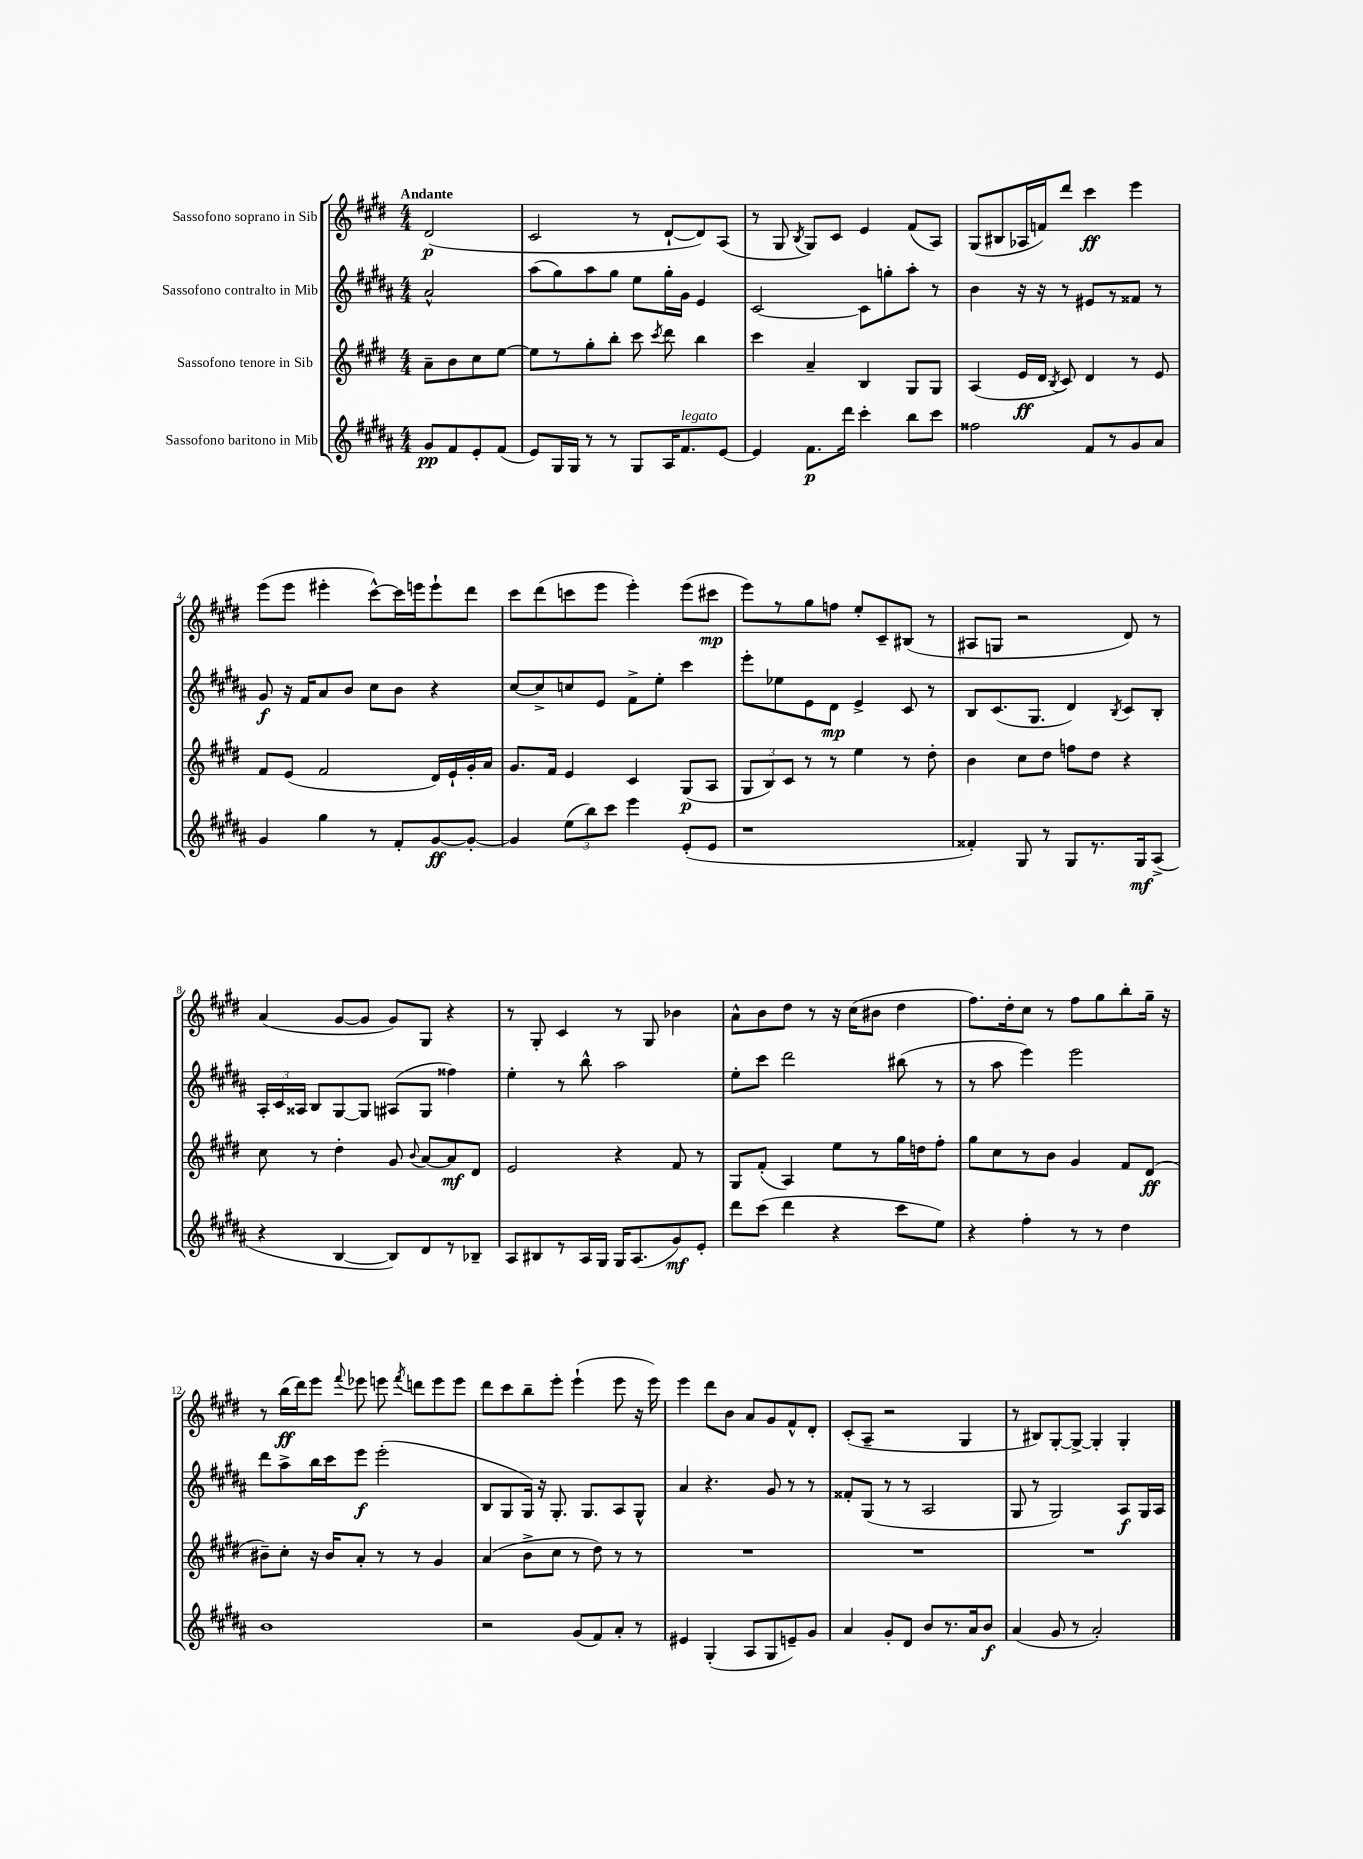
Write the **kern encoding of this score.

**kern	**kern	**kern	**kern
*staff4	*staff3	*staff2	*staff1
*clefG2	*clefG2	*clefG2	*clefG2
*k[f#c#g#d#a#]	*k[f#c#g#d#]	*k[f#c#g#d#a#]	*k[f#c#g#d#]
*M4/4	*M4/4	*M4/4	*M4/4
8g#	8a~	2a#^^	(2d#
8f#	8b	.	.
8e'	8cc#	.	.
(8f#	[8ee	.	.
=	=	=	=
8e)	8ee]	(8aa#	2c#
16G#	8r	8gg#)	.
16G#	.	.	.
8r	8gg#'	8aa#	.
8r	8bb'	8gg#	.
8G#	8ccc#	8ee	8r
.	8qccc#	.	.
16A#	8ddd#	16gg#'	[8d#`
8.f#	.	16g#	.
.	4bb	4e	8d#])
[8e	.	.	(8A
=	=	=	=
4e]	4ccc#	[2c#	8r
.	.	.	8G#
.	.	.	8qB
8.f#	4a~	.	8G#)
.	.	.	8c#
16ddd#	.	.	.
4ccc#'	4B	8c#]	4e
.	.	8gg'	.
8bb	8G#	8aa#'	(8f#
8ccc#	8G#	8r	8A)
=	=	=	=
2ff##	(4A	4b	(8G#
.	.	.	8B#
.	16e	16r	16A-
.	16d#	16r	16f)
.	8qB	.	.
.	8c#)	8r	8ddd#
8f#	4d#	8e#	4ccc#
8r	.	8r	.
8g#	8r	8f##	4eee
8a#	8e	8r	.
=	=	=	=
4g#	8f#	8g#	(8eee
.	(8e	16r	8eee
.	.	16f#	.
4gg#	2f#	8a#	4eee#'
.	.	8b	.
8r	.	8cc#	[8ccc#^^)
8f#'	.	8b	16ccc#]
.	.	.	16eee
[8g#	16d#)	4r	8eee`
.	16e`	.	.
8g#'_	16g#'	.	8ddd#
.	16a	.	.
=	=	=	=
4g#]	8.g#	[8cc#	8ccc#
.	.	8cc#^]	(8ddd#
.	16f#	.	.
(12ee	4e	8cc	8ccc
12bb)	.	.	.
.	.	8e	8eee
12ccc#	.	.	.
4eee	4c#	8f#^	4eee')
.	.	8ee'	.
(8e'	(8G#	4ccc#	(8eee
8e	8A	.	8ccc#
=	=	=	=
1r	12G#	8eee'	8eee)
.	12B)	.	.
.	.	8ee-	8r
.	12c#	.	.
.	8r	8e	8gg#
.	8r	8d#	8ff
.	4ee	4e^	8ee'
.	.	.	8c#~
.	8r	8c#	(8B#
.	8dd#'	8r	8r
=	=	=	=
4f##')	4b	8B	8A#
.	.	(8.c#	8G
8G#	8cc#	.	2r
.	.	8.G#	.
8r	8dd#	.	.
8G#	8ff	4d#)	.
8.r	8dd#	.	.
.	.	8qB	.
.	4r	8c#	8d#)
16G#	.	.	.
(8A#^	.	8B'	8r
=	=	=	=
4r	8cc#	24A#'	(4a
.	.	24c#	.
.	.	24A##	.
.	8r	8B	.
[4B	4dd#'	[8G#	[8g#
.	.	8G#]	8g#]
8B])	8g#	(8A#	8g#)
.	8qqb	.	.
8d#	[8a	8G#	8G#
8r	8a]	4ff##)	4r
8B-~	8d#	.	.
=	=	=	=
8A#	2e	4ee'	8r
8B#	.	.	8G#'
8r	.	8r	4c#
16A#	.	8bb^^	.
16G#	.	.	.
16G#	4r	2aa#	8r
(8.A#	.	.	.
.	.	.	8G#
8g#)	8f#	.	4b-
8e'	8r	.	.
=	=	=	=
8ddd#	8G#	8ee'	8a^^
(8ccc#	(8f#'	8ccc#	8b
4ddd#	4A)	2ddd#	8dd#
.	.	.	8r
4r	8ee	.	16r
.	.	.	(16cc#
.	8r	.	8b#
8ccc#	16gg#	(8bb#	4dd#
.	16dd	.	.
8ee)	8ff#'	8r	.
=	=	=	=
4r	8gg#	8r	8.ff#)
.	8cc#	8aa#	.
.	.	.	16dd#'
4ff#'	8r	4eee)	8cc#
.	8b	.	8r
8r	4g#	2eee	8ff#
8r	.	.	8gg#
4dd#	8f#	.	8bb'
.	(8d#	.	16gg#~
.	.	.	16r
=	=	=	=
1b	8b#~)	8ddd#	8r
.	8cc#'	8aa#^	(16bb
.	.	.	16ddd#)
.	16r	16bb	8eee
.	16b#	16ccc#	.
.	.	.	8qqfff#
.	8a'	8eee	8eee-
.	8r	(2eee'	8eee
.	.	.	8qfff#
.	8r	.	8ddd
.	4g#	.	8eee
.	.	.	8eee
=	=	=	=
2r	(4a	8B	8ddd#
.	.	8G#	8ccc#
.	8b^	16G#)	8bb~
.	.	16r	.
.	8cc#	8.G#'	8eee'
(8g#	8r	.	(4eee`
.	.	8.G#	.
8f#)	8dd#)	.	.
8a#'	8r	8A#	8eee
8r	8r	8G#^^	16r
.	.	.	16eee)
=	=	=	=
4e#	1r	4a#	4eee
(4G#'	.	4.r	8ddd#
.	.	.	8b
8A#	.	.	8a
8G#	.	8g#	8g#
8e~)	.	8r	8f#^^
8g#	.	8r	8d#'
=	=	=	=
4a#	1r	8f##'	(8c#'
.	.	(8G#	8A~
8g#'	.	8r	2r
8d#	.	8r	.
8b	.	2A#	.
8.r	.	.	.
.	.	.	4G#
16a#	.	.	.
8b	.	.	.
=	=	=	=
(4a#	1r	8G#	8r
.	.	8r	8B#)
8g#	.	2G#)	[8G#'
8r	.	.	8G#^_
2a#')	.	.	4G#']
.	.	8A#	4G#'
.	.	16G#	.
.	.	16A#	.
==	==	==	==
*-	*-	*-	*-
